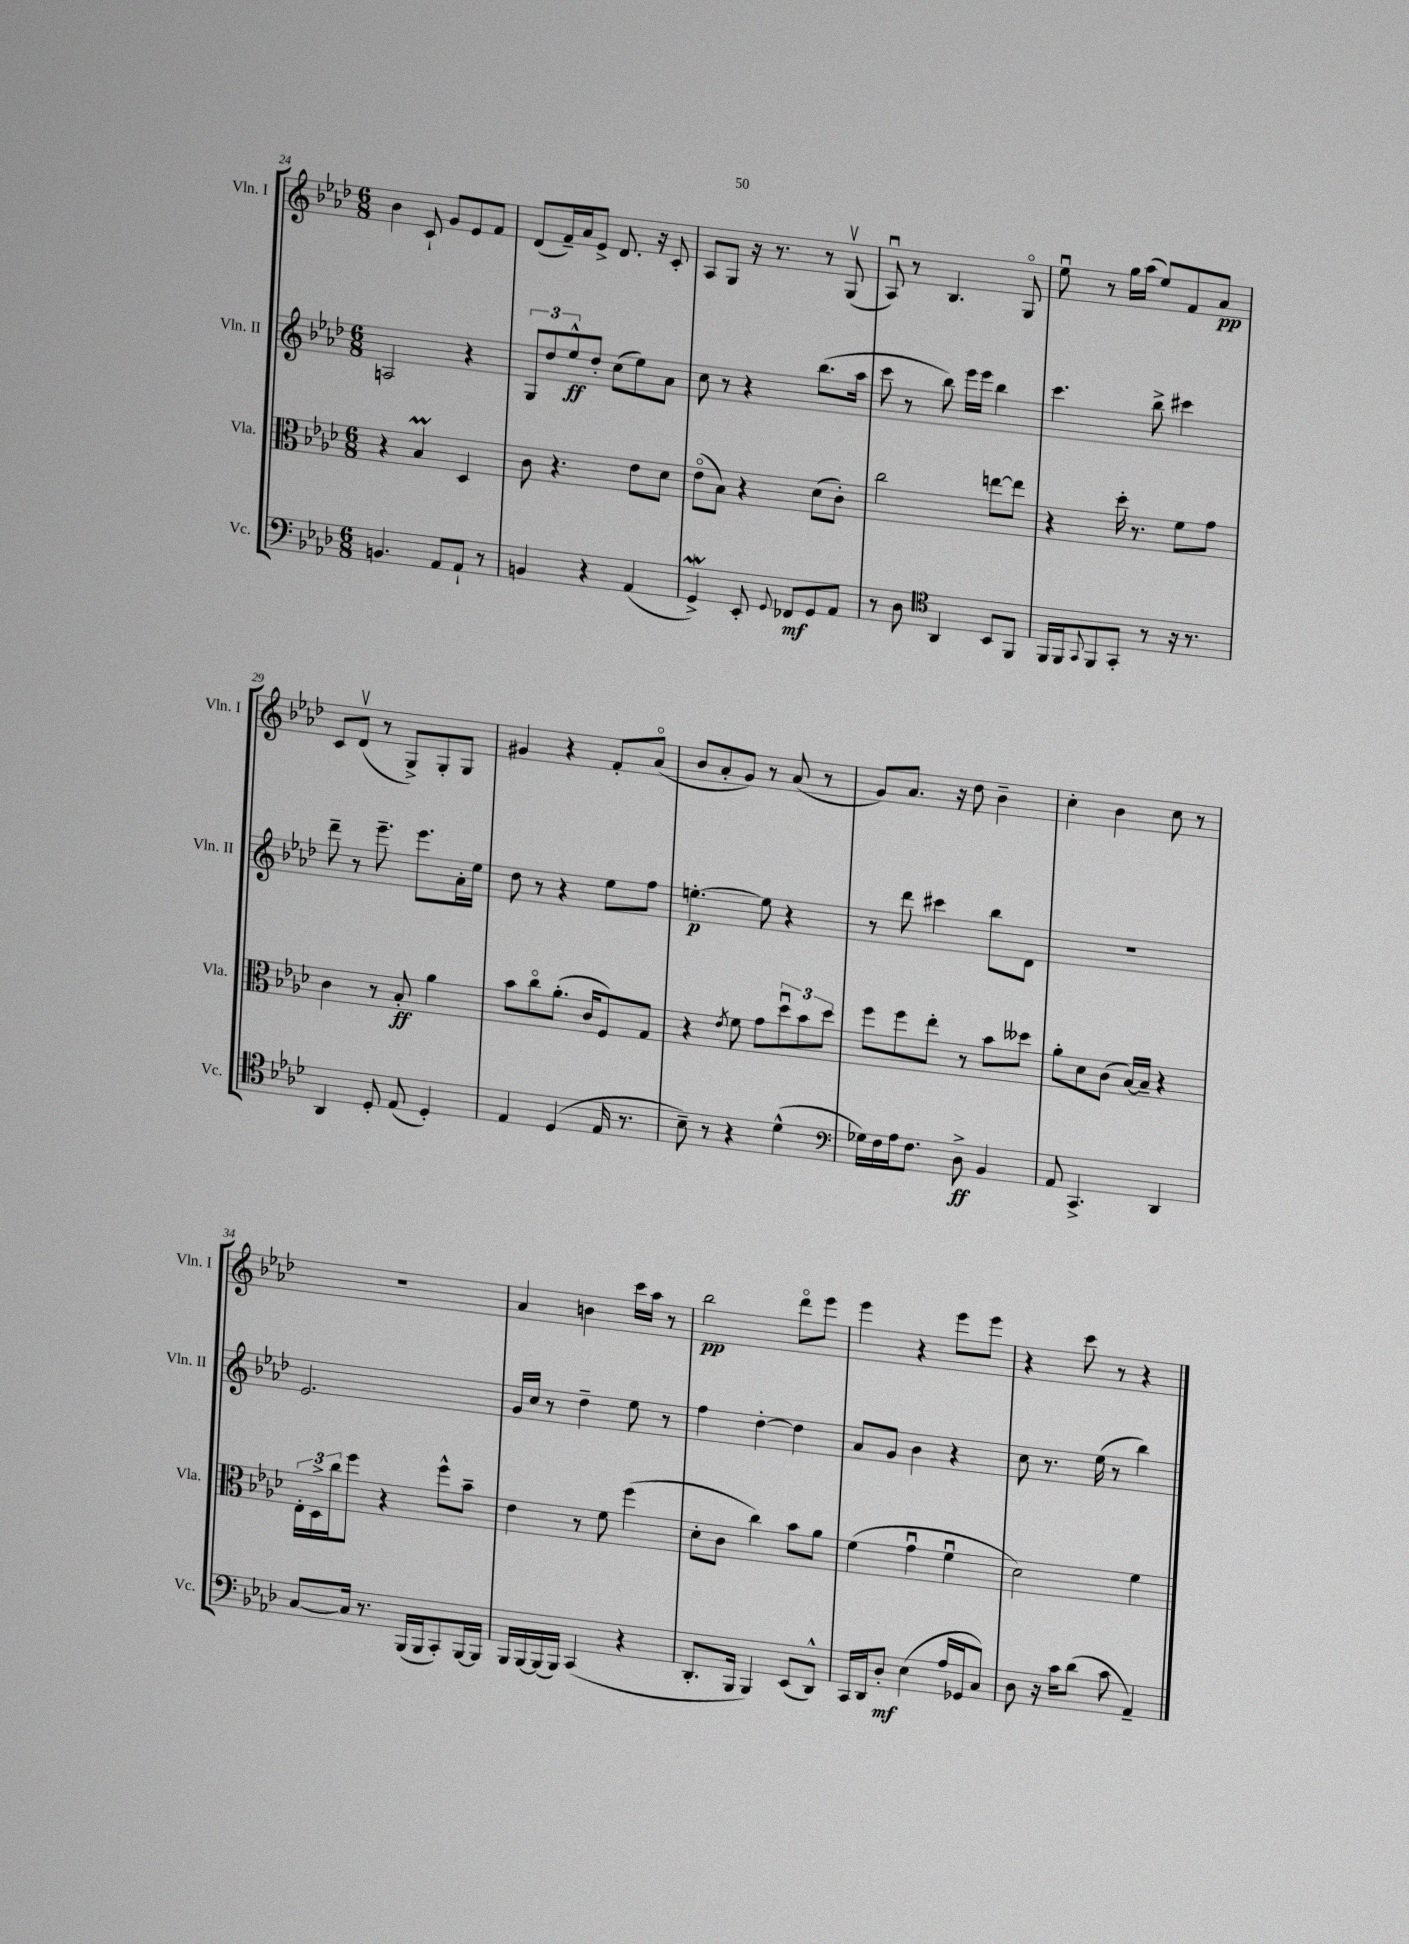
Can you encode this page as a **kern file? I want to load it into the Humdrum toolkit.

**kern	**dynam	**kern	**dynam	**kern	**dynam	**kern	**dynam
*part4	*part4	*part3	*part3	*part2	*part2	*part1	*part1
*staff4	*staff4	*staff3	*staff3	*staff2	*staff2	*staff1	*staff1
*I"Vc.	*	*I"Vla.	*	*I"Vln. II	*	*I"Vln. I	*
*I'Vc.	*	*I'Vla.	*	*I'Vln. II	*	*I'Vln. I	*
*clefF4	*	*clefC3	*	*clefG2	*	*clefG2	*
*k[b-e-a-d-]	*	*k[b-e-a-d-]	*	*k[b-e-a-d-]	*	*k[b-e-a-d-]	*
*M6/8	*	*M6/8	*	*M6/8	*	*M6/8	*
=24	=24	=24	=24	=24	=24	=24	=24
4.BBn/	.	4r	.	2An/	.	4b-\	.
.	.	4B-M/	.	.	.	8c`/	.
8AA-/L	.	.	.	.	.	8g/L	.
8AA-`/J	.	4D-/	.	4r	.	8e-/	.
8r	.	.	.	.	.	8f/J	.
=25	=25	=25	=25	=25	=25	=25	=25
4BBn/	.	8c\	.	12G/L	.	(8d-/L	.
.	.	.	.	12dd-/	.	.	.
.	.	4.r	.	.	.	16f~/L)	.
.	.	.	.	12ee-^^/	ff	.	.
.	.	.	.	.	.	16a-/J	.
4r	.	.	.	8dd-'/J	.	8e-^/J	.
.	.	.	.	(8cc\L	.	8.d-/	.
(4AA-/	.	8e-\L	.	8ee-\)	.	.	.
.	.	.	.	.	.	16r	.
.	.	8d-\J	.	8a-\J	.	8c'/	.
=26	=26	=26	=26	=26	=26	=26	=26
4GGW^/)	.	(8e-\L	.	8cc\	.	8A-/L	.
.	.	8B-\J)	.	8r	.	8G/J	.
8EE-'/	.	4r	.	4r	.	16r	.
.	.	.	.	.	.	8.r	.
8qqGG/	.	.	.	.	.	.	.
8FF-X/L	mf	.	.	.	.	.	.
8GG/	.	(8d-\L	.	(8.bb-\L	.	8r	.
8AA-/J	.	8c'\J)	.	.	.	(8Gv/	.
.	.	.	.	16aa-\Jk	.	.	.
=27	=27	=27	=27	=27	=27	=27	=27
8r	.	2cc\	.	8ccc\	.	8A-u/)	.
8D-\	.	.	.	8r	.	8r	.
*clefC4	*	*	*	*	*	*	*
4AA-/	.	.	.	8bb-\)	.	4.B-/	.
.	.	.	.	16eee-\LL	.	.	.
.	.	.	.	16eee-\JJ	.	.	.
8BB-/L	.	[8een\L	.	4bb-\	.	.	.
8FF/J	.	8ee\J]	.	.	.	8G/	.
=28	=28	=28	=28	=28	=28	=28	=28
16FF/LL	.	4r	.	4.ccc\	.	8ee-u\	.
16FF/J	.	.	.	.	.	.	.
8qqGG/	.	.	.	.	.	.	.
8FF/	.	.	.	.	.	8r	.
8GG'/J	.	16dd-'\	.	.	.	16gg\LL	.
.	.	8.r	.	.	.	(16aa-\JJ	.
8r	.	.	.	8bb-^\	.	8ee-/L)	.
16r	.	8f\L	.	4ccc#X\	.	8f/	.
8.r	.	.	.	.	.	.	.
.	.	8g\J	.	.	.	8a-/J	pp
!!LO:LB:g=z
=29	=29	=29	=29	=29	=29	=29	=29
4AA-/	.	4c\	.	8ddd-~\	.	8c/L	.
.	.	.	.	8r	.	(8d-v/J	.
8D-'/	.	8r	.	8.eee-~\	.	8r	.
(8E-/	.	8B-'/	ff	.	.	8G^/L)	.
.	.	.	.	8.eee-\L	.	.	.
4D-'/)	.	4a-\	.	.	.	8G'/	.
.	.	.	.	16a-'\L	.	8G/J	.
.	.	.	.	16ee-\JJ	.	.	.
=30	=30	=30	=30	=30	=30	=30	=30
4E-/	.	8b-\L	.	8dd-\	.	4g#X/	.
.	.	8cc\	.	8r	.	.	.
(4D-/	.	(8.a-'\J	.	4r	.	4r	.
.	.	16c/KL	.	.	.	.	.
16E-/	.	8F/)	.	8ee-\L	.	8f'/L	.
8.r	.	.	.	.	.	.	.
.	.	8G/J	.	8ff\J	.	(8a-/J	.
=31	=31	=31	=31	=31	=31	=31	=31
8B-~\)	.	4r	.	[4.een'\	p	8b-/L	.
8r	.	.	.	.	.	8a-'/	.
.	.	8qe-/	.	.	.	.	.
4r	.	8f\	.	.	.	8g/J)	.
.	.	8g\L	.	8ee\]	.	8r	.
(4d-^^\	.	12dd-u\	.	4r	.	(8a-/	.
.	.	12b-\	.	.	.	.	.
.	.	.	.	.	.	8r	.
.	.	12dd-\J	.	.	.	.	.
=32	=32	=32	=32	=32	=32	=32	=32
*clefF4	*	*	*	*	*	*	*
16G-X\LL)	.	8ff\L	.	8r	.	8g/L)	.
16F\	.	.	.	.	.	.	.
16A-\J	.	8ff\	.	8ddd-\	.	8.a-/J	.
8.F\J	.	.	.	.	.	.	.
.	.	8ee-'\J	.	4ccc#X\	.	.	.
.	.	.	.	.	.	16r	.
8D-^\	ff	8r	.	.	.	8dd-\	.
4BB-/	.	8b-\L	.	8bb-\L	.	4b-~\	.
.	.	8dd--X\J	.	8d-\J	.	.	.
=33	=33	=33	=33	=33	=33	=33	=33
8AA-/	.	8a-'\L	.	2.r	.	4cc'\	.
4.CC^/	.	8d-\	.	.	.	.	.
.	.	(8c\J	.	.	.	4b-\	.
.	.	[16B-/LL)	.	.	.	.	.
.	.	16B-~/JJ]	.	.	.	.	.
4DD-/	.	4r	.	.	.	8cc\	.
.	.	.	.	.	.	8r	.
!!LO:LB:g=z
=34	=34	=34	=34	=34	=34	=34	=34
[8C/L	.	24E-'\LL	.	2.e-/	.	2.r	.
.	.	24D-^\	.	.	.	.	.
.	.	24cc\J	.	.	.	.	.
16C/Jk]	.	8ff\J	.	.	.	.	.
8.r	.	.	.	.	.	.	.
.	.	4r	.	.	.	.	.
(16BBB-/LL	.	.	.	.	.	.	.
16BBB-/J	.	.	.	.	.	.	.
8CC'/)	.	8ff^^\L	.	.	.	.	.
[16BBB-/L	.	8b-~\J	.	.	.	.	.
16BBB-/JJ]	.	.	.	.	.	.	.
=35	=35	=35	=35	=35	=35	=35	=35
16BBB-/LL	.	4e-\	.	16g/LL	.	4a-/	.
[16BBB-/	.	.	.	16cc/JJ	.	.	.
(16BBB-/]	.	.	.	8r	.	.	.
16BBB-/JJ)	.	.	.	.	.	.	.
(4CC/	.	8r	.	4dd-~\	.	4bn\	.
.	.	8f\	.	.	.	.	.
4r	.	(4ff\	.	8ee-\	.	16ccc\LL	.
.	.	.	.	.	.	16aa-\JJ	.
.	.	.	.	8r	.	8r	.
=36	=36	=36	=36	=36	=36	=36	=36
8.DD-'/L	.	8d-'\L	.	4ff\	.	2bb-\	pp
.	.	8c\J	.	.	.	.	.
16BBB-/Jk	.	.	.	.	.	.	.
4BBB-/)	.	4cc\)	.	[4dd-'\	.	.	.
(8EE-/L	.	8b-\L	.	4dd-\]	.	8ddd-\L	.
8DD-^^/J)	.	8a-\J	.	.	.	8eee-\J	.
=37	=37	=37	=37	=37	=37	=37	=37
16CC/LL	.	(4f\	.	8a-/L	.	4eee-\	.
16DD-/J	.	.	.	.	.	.	.
8D-'/J	mf	.	.	8g/J	.	.	.
(4E-\	.	4gu\	.	4b-\	.	4r	.
16A-/LL	.	4fu\	.	4r	.	8eee-\L	.
16GG-X/J	.	.	.	.	.	.	.
8C/J)	.	.	.	.	.	8eee-\J	.
=38	=38	=38	=38	=38	=38	=38	=38
8D-\	.	2d-\)	.	8cc\	.	4r	.
16r	.	.	.	8.r	.	.	.
16c\KL	.	.	.	.	.	.	.
(8d-\J	.	.	.	.	.	8ccc\	.
.	.	.	.	(16ee-\	.	.	.
8c\	.	.	.	8r	.	8r	.
4AA-~/)	.	4f\	.	4bb-\)	.	4r	.
==	==	==	==	==	==	==	==
*-	*-	*-	*-	*-	*-	*-	*-
